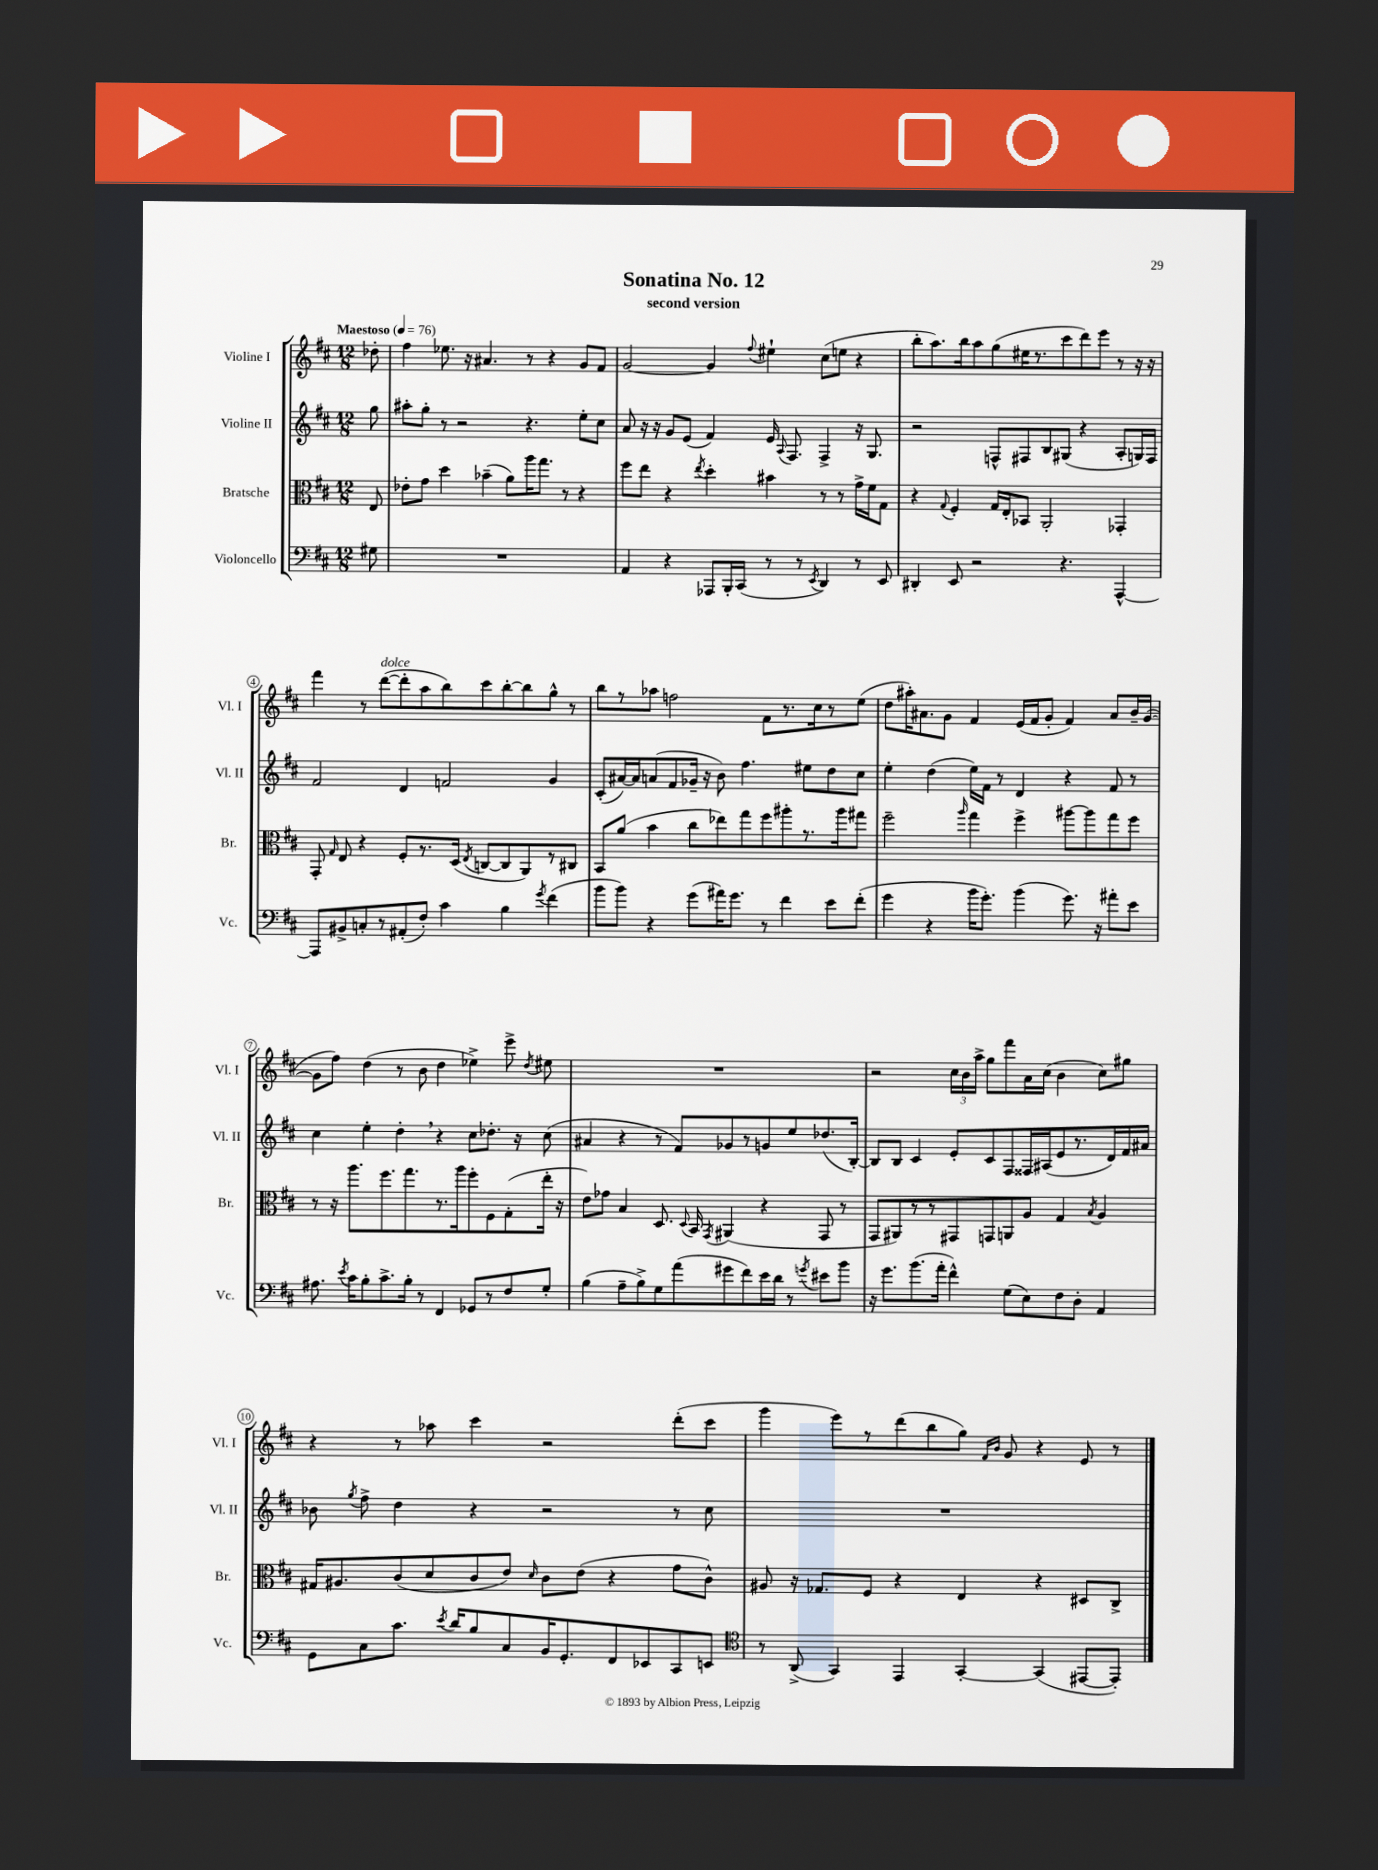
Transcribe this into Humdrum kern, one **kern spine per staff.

**kern	**kern	**kern	**kern
*staff4	*staff3	*staff2	*staff1
*clefF4	*clefC3	*clefG2	*clefG2
*k[f#c#]	*k[f#c#]	*k[f#c#]	*k[f#c#]
*M12/8	*M12/8	*M12/8	*M12/8
*MM76	*MM76	*MM76	*MM76
8G#	8E	8gg	8dd-'
=	=	=	=
1.r	8e-'	8aa#'	4ff#
.	8g	8gg'	.
.	4dd	8r	8.ee-
.	.	2r	.
.	.	.	16r
.	(4b-~	.	4.a#
.	8a)	.	.
.	16aa	4.r	8r
.	8.gg	.	.
.	.	.	4r
.	8r	.	.
.	4r	8ee'	8g
.	.	8cc#	8f#
=	=	=	=
4AA	8ff#	8a	[2g
.	8ee	16r	.
.	.	16r	.
4r	4r	8g	.
.	.	(8e	.
.	8qee	.	.
8AAA-	4dd'	4f#)	4g]
16BBB'	.	.	.
(16CC#	.	.	.
.	.	.	8qqff#
8r	4b#	16e	4ee#`
.	.	8qqA	.
.	.	8.F#	.
8r	.	.	.
8qEE	.	.	.
4DD)	8r	4F#^	(8cc#
.	8r	.	8ee
8r	16g^	16r	4r
.	16f#	8.G	.
8EE	8G	.	.
=	=	=	=
4DD#'	4r	2r	8bb'
.	.	.	8.aa)
.	8qqG	.	.
8EE	4F#'	.	.
.	.	.	16bb
2r	.	.	8aa
.	16G	8F^^	(8gg
.	16E'	.	.
.	8BB-	8F#	16ee#
.	.	.	8.r
.	2AA'	8B	.
4.r	.	(8G#	8ccc#
.	.	4r	8ddd)
.	.	.	8eee
[4AAA^^	4GG-'	8A'	8r
.	.	16G)	16r
.	.	16F#	16r
=	=	=	=
8AAA]	8GG'	2f#	4fff#
.	16qqG	.	.
8BB#^	8E	.	.
8C'	4r	.	8r
8r	.	.	([8ddd
(8AA#'	8F#'	4d	8ddd']
8F#')	8.r	.	8aa
4c#	.	2f	8bb)
.	(16D	.	.
.	8qE	.	.
.	[8C	.	8ccc#
4B	8C]	.	[8bb'
.	8AA)	.	8bb]
8qg	.	.	.
(4f#	8r	4g	8gg^^
.	8C#	.	8r
=	=	=	=
8b	8BB	(8c#'	8bb
8b)	(8a	[16a#)	8r
.	.	16a#]	.
4r	4b	(8a	8aa-
.	.	8f#	2ff
(8g	8cc#	16g-~	.
.	.	16r	.
16a#)	8ee-)	8b)	.
8.g	.	.	.
.	8gg	4.ff#	.
8r	8ff#	.	8f#
4f#	8aa#'	.	8.r
.	8.r	8ee#	.
.	.	.	16cc#
8e	.	8dd	8r
.	16aa#	.	.
(8f#'	8gg#	8cc#	(8ee
=	=	=	=
4g	2ff#~	4ee'	8dd
.	.	.	16aa#')
.	.	.	8.a#
4r	.	(4dd	.
.	.	.	8g
.	16qqaa	.	.
16b	4gg	16ee)	4f#
8.g')	.	16f#	.
.	.	8r	.
(4b	4ff#^	4d	(16e
.	.	.	16f#
.	.	.	8g'
8.g)	[8aa#	4r	4f#)
.	8aa#]	.	.
16r	.	.	.
8a#'	8gg	8f#	8a#
8e	8ff#	8r	16b~
.	.	.	([16g
=	=	=	=
8.A#	8r	4cc#	8g]
.	16r	.	8ff#)
8qe	.	.	.
16c#	8.aa	.	.
8B'	.	4ee'	(4dd
8.c#^	8.ff#	.	.
.	.	4dd'	8r
16B'	8.gg	.	.
8r	.	.	8b
4FF#	8.r	4r	4dd
.	16aa	.	.
8GG-	8ff#'	8cc#	4ee-^)
8r	8F#	8.dd-'	.
8F#	(8G'	.	8eee^
.	.	16r	.
.	.	.	8qdd
8G'	16ee'	(8cc#	8ee#
.	16r	.	.
=	=	=	=
(4B	8e)	4a#	1.r
.	8g-	.	.
8A~	4B	4r	.
8B^)	.	.	.
8G	8.D	8r	.
(8a	.	8f#)	.
.	8qqD	.	.
.	16BB	.	.
.	8qGG	.	.
8g#	(4AA#	8g-	.
8f#)	.	8r	.
16e	4r	8g	.
16d	.	.	.
8r	.	8ee	.
8qg	.	.	.
8e#	8GG	(8.dd-	.
8b	8r	.	.
.	.	[16B')	.
=	=	=	=
16r	8GG	8B]	2r
8.g	.	.	.
.	8AA#)	8B	.
(8.b	8r	4c#	.
.	8r	.	.
16a'	.	.	.
4f#^^)	8GG#	8e'	24cc#
.	.	.	24b
.	.	.	24aa^
.	8GG	8c#	8gg
(8G	8AA	8F#	8fff#
8E)	8A	16F##	16a
.	.	(16A#	(16cc#
8F#	4G	8e	4b
8D'	.	8.r	.
.	8qB	.	.
4AA	4A	.	8cc#)
.	.	16d)	.
.	.	16f#	8gg#
.	.	16a#	.
=	=	=	=
8GG	16G#	8b-	4r
.	8.A#	.	.
.	.	8qgg	.
8C#	.	8ff#^	.
8.c#	(8c#	4dd	8r
.	8d	.	8aa-
8qe	.	.	.
16d	.	.	.
8B	8c#	4r	4ccc#
8C#	8e)	.	.
.	16qqd	.	.
16BB	8c#	2r	2r
8.GG'	.	.	.
.	(8e	.	.
8FF#	4r	.	.
8EE-	.	.	.
8CC#	8g	8r	(8ddd'
8EE	8c#^^)	8cc#	8ccc#
=	=	=	=
*clefC4	*	*	*
8r	8A#	1.r	4ggg
(8AA^	16r	.	.
.	8.G-	.	.
4GG)	.	.	8eee)
.	8F#	.	8r
4EE	4r	.	(8ddd
.	.	.	8bb
[4GG'	4E	.	8gg)
.	.	.	16qqf#
.	.	.	16qqb
.	.	.	8g
(4GG]	4r	.	4r
[8EE#	8D#	.	8e
8EE#'])	8C#^	.	8r
==	==	==	==
*-	*-	*-	*-
